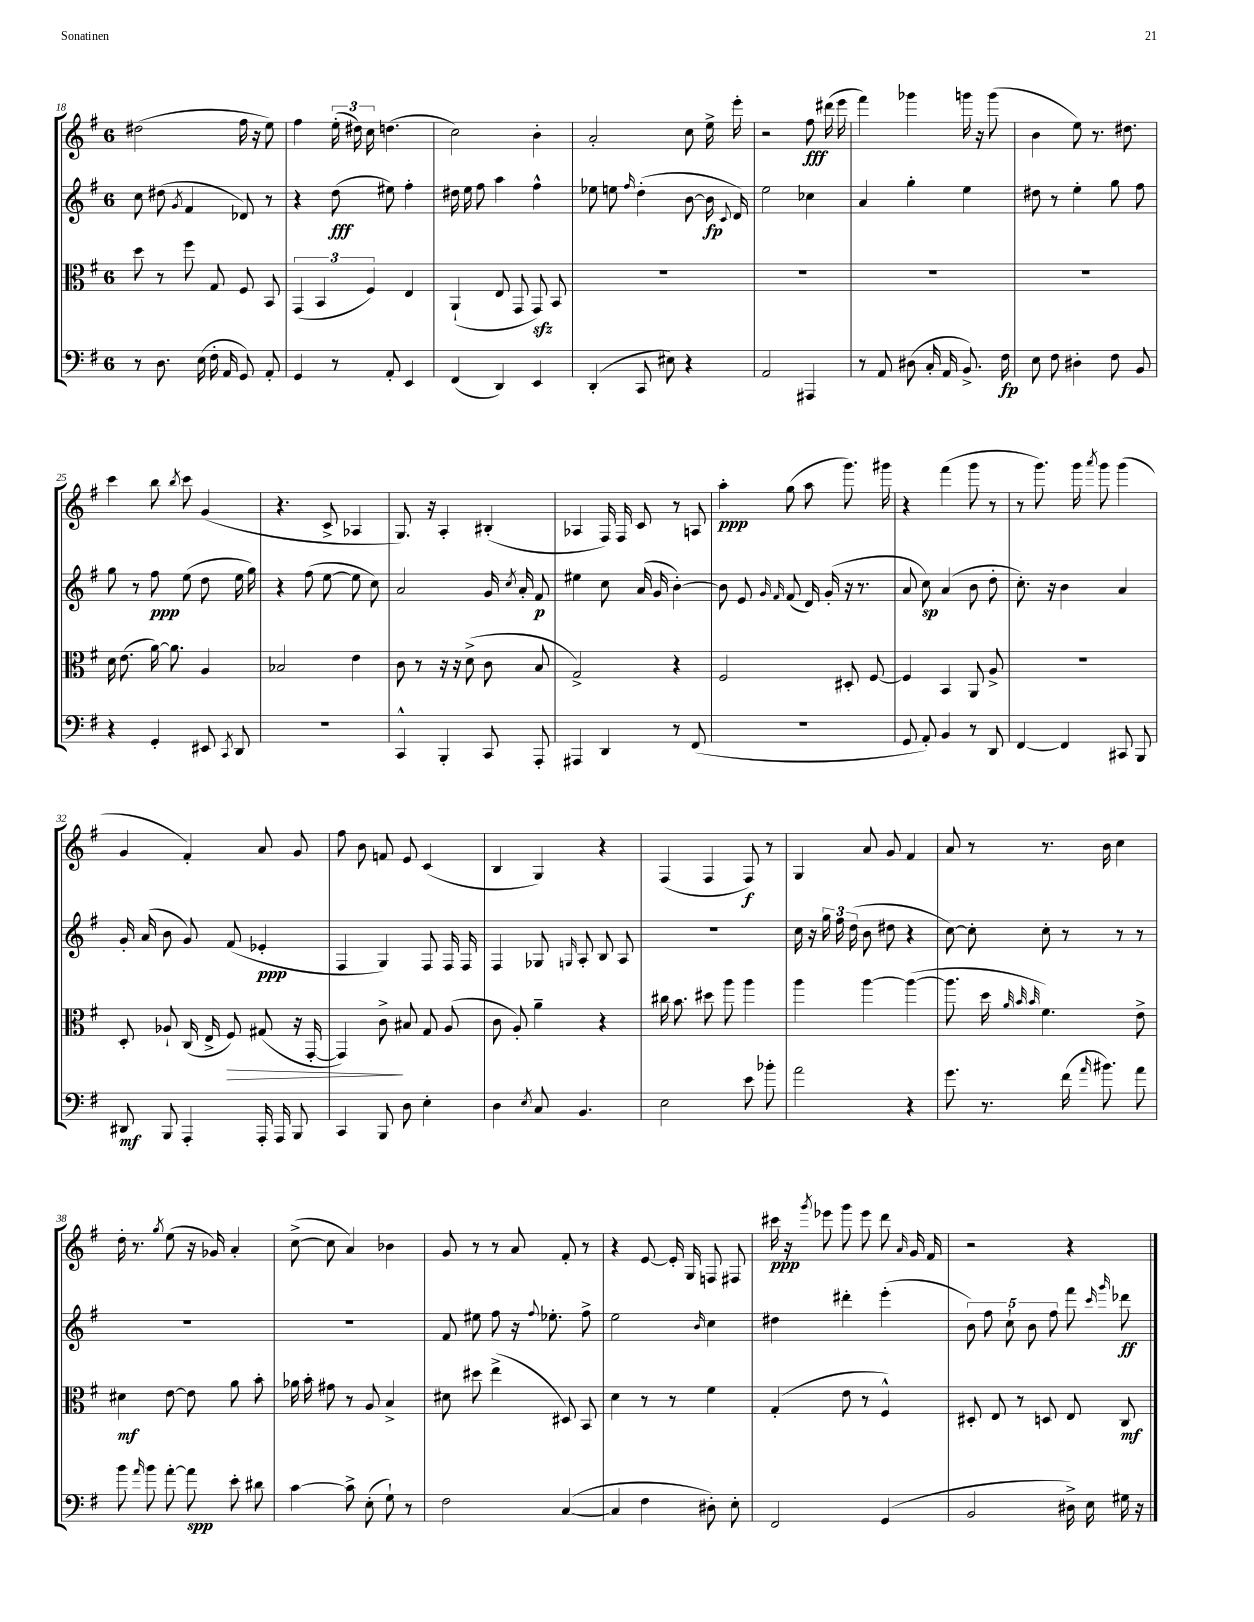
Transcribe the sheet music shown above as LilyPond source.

<<
\new StaffGroup <<
\new Staff = "s0" {
    \clef treble \key g \major \once \override Staff.TimeSignature.style = #'single-digit \time 6/8
    \autoBeamOff dis''2( fis''16 r16 e''8) |
    fis''4 \tuplet 3/2 { e''16-.( dis''16) c''16 } d''4.( |
    c''2) b'4-. |
    a'2-. c''8 e''16-> e'''16-. |
    r2 fis''8\fff dis'''16( e'''16 |
    fis'''4) ges'''4 g'''16 r16 g'''8( |
    b'4 e''8) r8. dis''8. |
    c'''4 b''8 \acciaccatura { b''8 } c'''8 g'4( |
    r4. c'8-> aes4 |
    g8.) r16 a4-. bis4-.( |
    aes4 fis16) fis16 c'8 r8 a8 |
    a''4-.\ppp g''8( a''8 g'''8.) gis'''16 |
    r4 fis'''4( g'''8 r8 |
    r8 g'''8.) g'''16 \acciaccatura { a'''8 } g'''8 g'''4( |
    g'4 fis'4-.) a'8 g'8 |
    fis''8 b'8 f'8 e'8 c'4( |
    b4 g4) r4 |
    fis4( fis4 fis8\f) r8 |
    g4 a'8 g'8 fis'4 |
    a'8 r8 r8. b'16 c''4 |
    d''16-. r8. \acciaccatura { g''8 } e''8( r16 ges'16) a'4-. |
    c''8~->( c''8 a'4) bes'4 |
    g'8 r8 r8 a'8 fis'8-. r8 |
    r4 e'8~ e'16-. g16 f8 fis8 |
    cis'''16\ppp r16 \acciaccatura { g'''8 } ees'''8 g'''8 ees'''8 d'''8 \grace { a'16 } g'16 fis'16 |
    r2 r4 \bar "|." |
}
\new Staff = "s1" {
    \clef treble \key g \major \once \override Staff.TimeSignature.style = #'single-digit \time 6/8
    \autoBeamOff c''8 dis''8( \acciaccatura { g'8 } fis'4 des'8) r8 |
    r4 d''8\fff( eis''8) fis''4-. |
    dis''16 e''16 fis''8 a''4 fis''4-^ |
    ees''8 e''8 \grace { fis''16 } d''4-.( b'8~ b'16\fp \appoggiatura { c'8 } d'16) |
    e''2 ces''4 |
    a'4 g''4-. e''4 |
    dis''8 r8 e''4-. g''8 fis''8 |
    g''8 r8 fis''8\ppp e''8( d''8 e''16 g''16) |
    r4 fis''8( e''8~ e''8 c''8) |
    a'2 g'16 \acciaccatura { c''8 } a'16-. fis'8\p |
    eis''4 c''8 a'16( g'16 b'4~-.) |
    b'8 e'8 \grace { g'16 fis'16 } fis'8( d'16) g'16-.( r16 r8. |
    a'8 c''8\sp) a'4( b'8 d''8-. |
    c''8.-.) r16 b'4 a'4 |
    g'16-. a'16( b'8 g'8) fis'8( ees'4-.\ppp |
    fis4 g4) fis8 fis16 fis16 |
    fis4 ges8 \grace { g16 } a8-. b8 a8 |
    R2. |
    c''16 r16 \tuplet 3/2 { g''16 fis''16 d''16( } b'8 dis''8 r4 |
    c''8~) c''8-. c''8-. r8 r8 r8 |
    R2. |
    R2. |
    fis'8 eis''8 fis''8 r16 \appoggiatura { fis''8 } ees''8.-. fis''8-> |
    e''2 \grace { b'16 } c''4 |
    dis''4 dis'''4-. e'''4-.( |
    \tuplet 5/4 { b'8) fis''8 c''8-! b'8 fis''8 } fis'''8 \grace { c'''16 g'''16 } des'''8\ff \bar "|." |
}
\new Staff = "s2" {
    \clef alto \key g \major \once \override Staff.TimeSignature.style = #'single-digit \time 6/8
    \autoBeamOff d''8 r8 fis''8 g8 fis8 b,8 |
    \tuplet 3/2 { g,4( b,4 fis4) } e4 |
    a,4-!( e8 g,8 g,8\sfz) b,8 |
    R2. |
    R2. |
    R2. |
    R2. |
    d'16 e'8.( a'16~) a'8. a4 |
    bes2 e'4 |
    c'8 r8 r16 r16 d'8->( c'8 b8 |
    g2->) r4 |
    fis2 dis8-. fis8~ |
    fis4 b,4 a,8 a8-> |
    R2. |
    d8-. aes8-! c16( e16-> fis8\>) gis8( r16 g,16~-. |
    g,4) c'8->\! bis8 g8 a8( |
    c'8 a8-.) a'4-- r4 |
    cis''16 b'8. dis''8 a''8 a''4 |
    a''4 a''4~ a''4~( |
    a''8. d''16 \grace { a'32 b'32 b'32 } fis'4.) e'8-> |
    dis'4\mf e'8~ e'8 a'8 b'8-. |
    aes'16 b'16-. gis'8 r8 a8 b4-> |
    dis'8 dis''8 e''4->( dis8) b,8 |
    d'4 r8 r8 fis'4 |
    g4-.( e'8 r8 fis4-^) |
    dis8-. e8 r8 d8 e8 c8\mf \bar "|." |
}
\new Staff = "s3" {
    \clef bass \key g \major \once \override Staff.TimeSignature.style = #'single-digit \time 6/8
    \autoBeamOff r8 d8. e16( fis16-. a,16 g,8) a,8-. |
    g,4 r8 a,8-. e,4 |
    fis,4( d,4) e,4 |
    d,4-.( c,8 eis8) r4 |
    a,2 ais,,4 |
    r8 a,8 dis8( c16-. a,16 b,8.->) fis16\fp |
    e8 fis8 dis4-. fis8 b,8 |
    r4 g,4-. eis,8 \acciaccatura { c,8 } d,8 |
    R2. |
    c,4-^ b,,4-. c,8 a,,8-. |
    ais,,4 d,4 r8 fis,8( |
    R2. |
    g,8 a,8-.) b,4 r8 d,8 |
    fis,4~ fis,4 cis,8 b,,8 |
    dis,8\mf b,,8 a,,4-. a,,16-. a,,16 b,,8 |
    c,4 b,,8 d8 e4-. |
    d4 \acciaccatura { e8 } c8 b,4. |
    e2 e'8 bes'8-. |
    a'2 r4 |
    g'8. r8. fis'16( \grace { a'16 } bis'8.) a'8 |
    b'8 \grace { a'16 } b'8 a'8~-. a'8\spp e'8-. dis'8 |
    c'4~ c'8-> e8-.( g8-!) r8 |
    fis2 c4~( |
    c4 fis4 dis8-.) e8-. |
    fis,2 g,4( |
    b,2 dis16->) e16 gis16 r16 \bar "|." |
}
>>
>>
\layout { \context { \Score currentBarNumber = #18 } }
